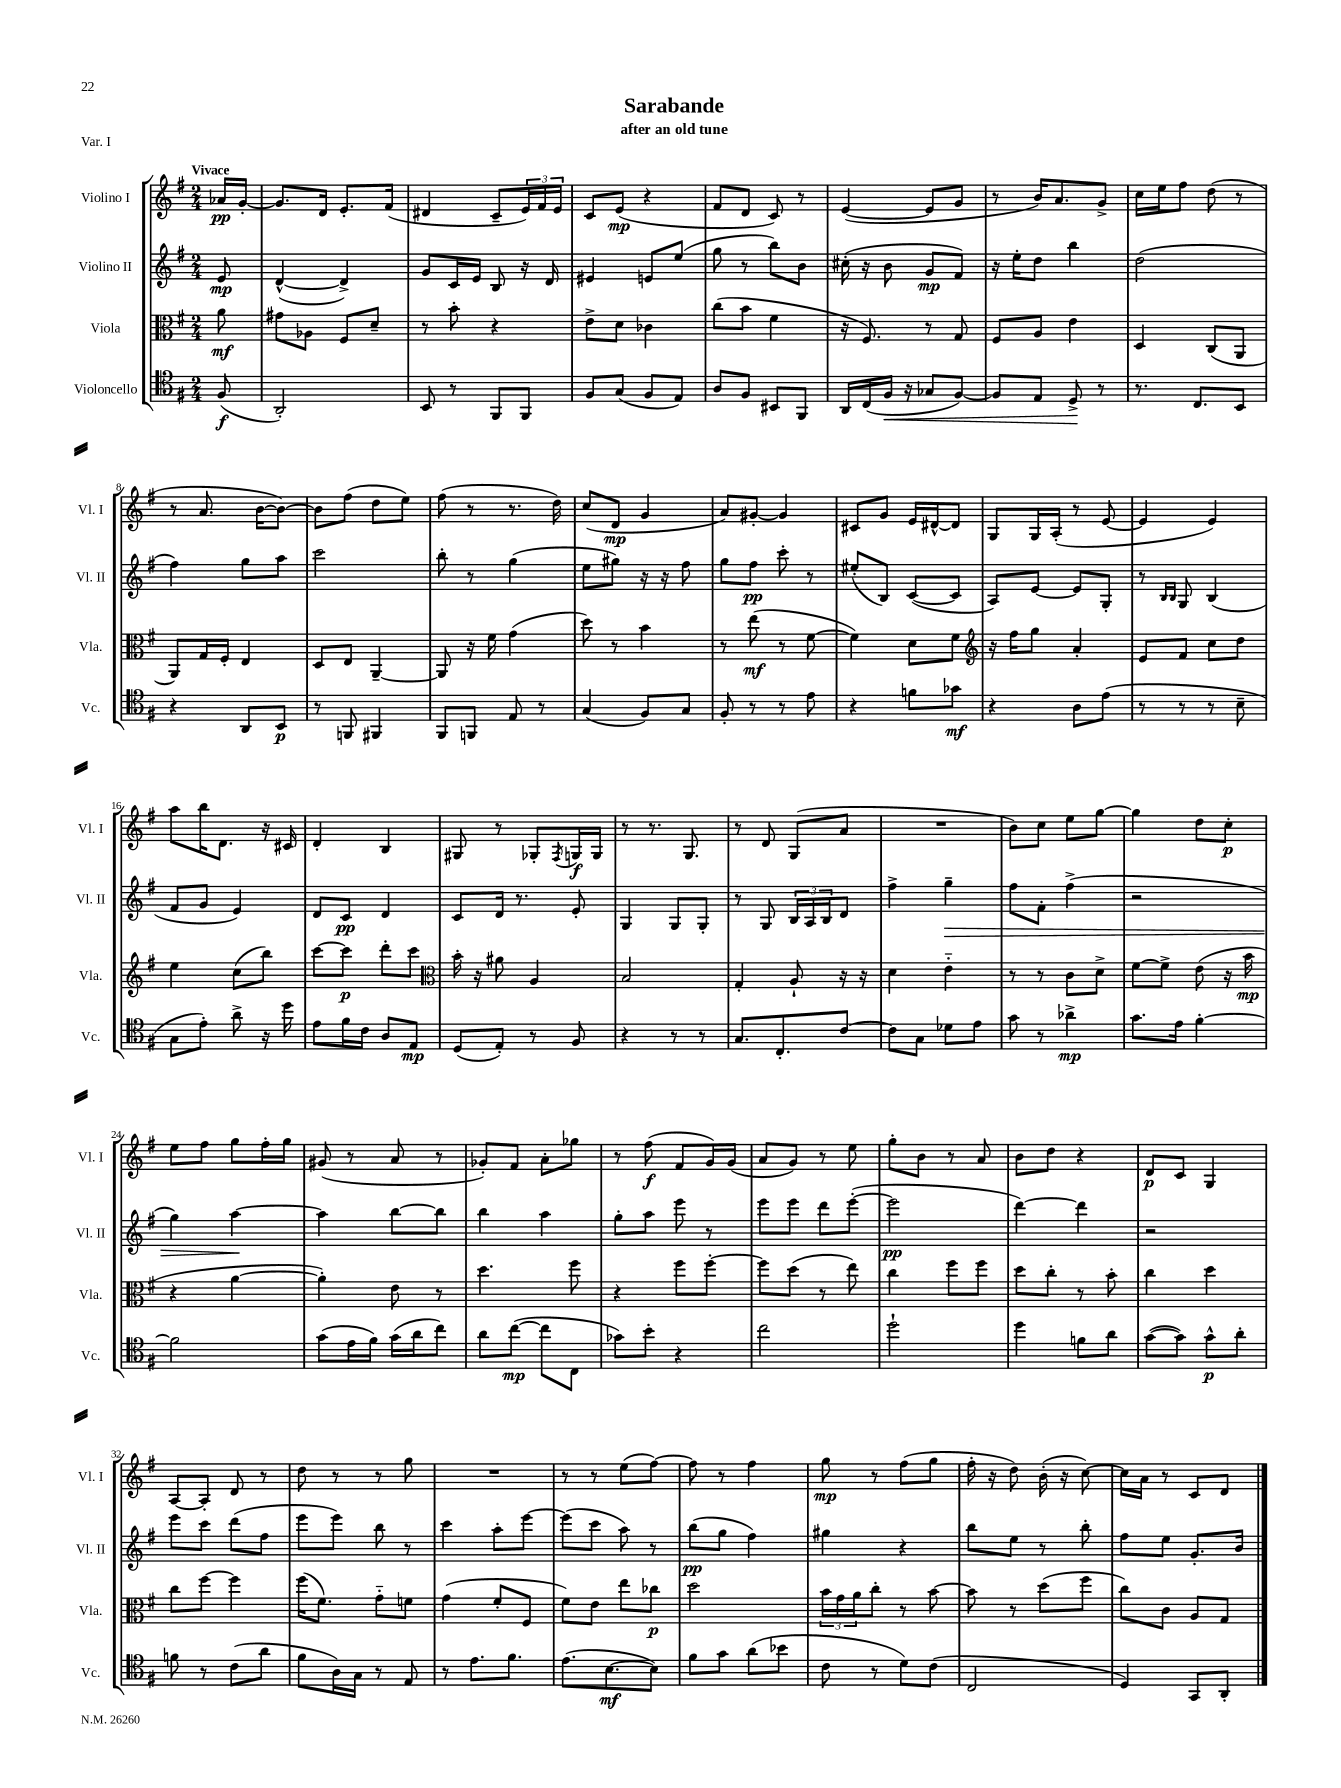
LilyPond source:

\header { title = "Sarabande" subtitle = "after an old tune" piece = "Var. I" }
<<
\new StaffGroup <<
\new Staff = "s0" \with { instrumentName = "Violino I" shortInstrumentName = "Vl. I" } {
    \clef treble \key g \major \numericTimeSignature \time 2/4 \partial 8 \tempo "Vivace"
    aes'16\pp g'16~-. |
    g'8. d'16 e'8.-. fis'16( |
    dis'4 c'8-- \tuplet 3/2 { e'16) fis'16 e'16 } |
    c'8 e'8\mp( r4 |
    fis'8 d'8 c'8) r8 |
    e'4~( e'8 g'8 |
    r8 b'16) a'8. g'8-> |
    c''16 e''16 fis''8 d''8( r8 |
    r8 a'8. b'16~ b'8~) |
    b'8 fis''8( d''8 e''8) |
    fis''8( r8 r8. d''16) |
    c''8( d'8\mp g'4 |
    a'8) gis'8~-. gis'4 |
    cis'8 g'8 e'16 dis'16~-^ dis'8 |
    g8 g16 a16-.( r8 e'8~ |
    e'4 e'4) |
    a''8 b''16 d'8. r16 cis'16 |
    d'4-. b4 |
    gis8 r8 ges8-. \acciaccatura { fis8 } g16\f g16 |
    r8 r8. g8. |
    r8 d'8 g8( a'8 |
    R2 |
    b'8) c''8 e''8 g''8~ |
    g''4 d''8 c''8-.\p |
    e''8 fis''8 g''8 fis''16-. g''16 |
    gis'8( r8 a'8 r8 |
    ges'8-.) fis'8 a'8-. ges''8 |
    r8 fis''8\f( fis'8 g'16) g'16( |
    a'8 g'8) r8 e''8 |
    g''8-. b'8 r8 a'8 |
    b'8 d''8 r4 |
    d'8\p c'8 g4 |
    a8~ a8-. d'8 r8 |
    d''8 r8 r8 g''8 |
    R2 |
    r8 r8 e''8( fis''8~) |
    fis''8 r8 fis''4 |
    g''8\mp r8 fis''8( g''8 |
    fis''16-. r16 d''8) b'16-.( r16 c''8~) |
    c''16 a'16 r8 c'8 d'8 \bar "|." |
}
\new Staff = "s1" \with { instrumentName = "Violino II" shortInstrumentName = "Vl. II" } {
    \clef treble \key g \major \numericTimeSignature \time 2/4 \partial 8
    e'8\mp |
    d'4~-^( d'4->) |
    g'8 c'16 e'16 b8 r16 d'16 |
    eis'4 e'8 e''8( |
    g''8 r8 b''8) b'8 |
    cis''16-.( r16 b'8 g'8\mp fis'8) |
    r16 e''16-. d''8 b''4 |
    d''2( |
    fis''4) g''8 a''8 |
    c'''2 |
    b''8-. r8 g''4( |
    e''8 gis''8) r16 r16 fis''8 |
    g''8 fis''8\pp c'''8-. r8 |
    eis''8-.( b8) c'8~( c'8 |
    a8) e'8~ e'8 g8-. |
    r8 \grace { b16 b16 } g8 b4( |
    fis'8 g'8 e'4) |
    d'8 c'8\pp d'4 |
    c'8 d'16 r8. e'8-. |
    g4 g8 g8-. |
    r8 g8 \tuplet 3/2 { b16 a16 b16 } d'8 |
    fis''4-> g''4--\> |
    fis''8 fis'8-. fis''4->( |
    r2 |
    g''4) a''4~\! |
    a''4 b''8~ b''8 |
    b''4 a''4 |
    g''8-. a''8 e'''8 r8 |
    e'''8 e'''8 d'''8 e'''8~-.( |
    e'''2\pp |
    d'''4~) d'''4 |
    r2 |
    e'''8 c'''8 d'''8( fis''8 |
    e'''8 e'''8) b''8 r8 |
    c'''4 a''8-. e'''8~ |
    e'''8( c'''8 a''8) r8 |
    b''8\pp( g''8 fis''4) |
    gis''4 r4 |
    b''8 e''8 r8 b''8-. |
    fis''8 e''8 g'8.-. b'16 \bar "|." |
}
\new Staff = "s2" \with { instrumentName = "Viola" shortInstrumentName = "Vla." } {
    \clef alto \key g \major \numericTimeSignature \time 2/4 \partial 8
    a'8\mf |
    gis'8 aes8 fis8 d'8-- |
    r8 b'8-. r4 |
    e'8-> d'8 ces'4 |
    c''8( b'8 fis'4 |
    r16 fis8.) r8 g8 |
    fis8 a8 e'4 |
    d4 c8( a,8 |
    a,8) g16 fis16-. e4 |
    d8 e8 a,4~-- |
    a,8 r16 fis'16 g'4( |
    d''8) r8 b'4 |
    r8 e''8\mf( r8 fis'8~ |
    fis'4) d'8 fis'8 |
    \clef treble r16 fis''16 g''8 a'4-. |
    e'8 fis'8 c''8 d''8 |
    e''4 c''8( b''8) |
    c'''8~ c'''8\p d'''8-. c'''8 |
    \clef alto b'16-. r16 ais'8 a4 |
    b2 |
    g4-. a8-! r16 r16 |
    d'4 e'4-_ |
    r8 r8 c'8 d'8-> |
    fis'8~ fis'8-> e'8( r16 b'16\mp |
    r4 a'4~ |
    a'4-.) e'8 r8 |
    d''4. fis''8 |
    r4 fis''8 fis''8~-. |
    fis''8 d''8( r8 e''8) |
    c''4 fis''8 fis''8 |
    d''8 c''8-. r8 b'8-. |
    c''4 d''4 |
    c''8 fis''8~ fis''4 |
    fis''16( fis'8.) g'8-_ f'8 |
    g'4( fis'8-. fis8 |
    fis'8) e'8 e''8 ces''8\p |
    d''2 |
    \tuplet 3/2 { b'16 g'16 a'16 } c''8-. r8 b'8~ |
    b'8 r8 d''8( fis''8 |
    c''8) c'8 a8 g8 \bar "|." |
}
\new Staff = "s3" \with { instrumentName = "Violoncello" shortInstrumentName = "Vc." } {
    \clef tenor \key g \major \numericTimeSignature \time 2/4 \partial 8
    fis8\f( |
    a,2-.) |
    b,8 r8 fis,8 fis,8 |
    fis8 g8( fis8 e8) |
    a8 fis8 bis,8 fis,8 |
    a,16 c16( fis16\< r16 ges8 fis8~) |
    fis8 e8 d8->\! r8 |
    r8. c8. b,8 |
    r4 a,8 b,8\p |
    r8 f,8 fis,4 |
    fis,8 f,8 e8 r8 |
    g4( fis8) g8 |
    fis8-. r8 r8 e'8 |
    r4 f'8 ges'8\mf |
    r4 a8 e'8( |
    r8 r8 r8 b8-- |
    g8 e'8-.) a'8-> r16 d''16 |
    e'8 fis'16 c'16 a8 e8\mp |
    d8( e8-.) r8 fis8 |
    r4 r8 r8 |
    g8. c8.-. c'8~ |
    c'8 g8 des'8 e'8 |
    g'8 r8 aes'4->\mp |
    g'8. e'16 fis'4~-. |
    fis'2 |
    g'8( e'16 fis'16) g'16( a'16 c''8) |
    a'8 c''8~\mp( c''8 c8 |
    ges'8) b'8-. r4 |
    c''2 |
    d''2-! |
    d''4 f'8 a'8 |
    g'8~( g'8) g'8-^\p a'8-. |
    f'8 r8 c'8( a'8 |
    fis'8 a16) g16 r8 e8 |
    r8 e'8. fis'8. |
    e'8.( b8.~\mf b8) |
    fis'8 g'8 a'8( bes'8 |
    c'8 r8 d'8) c'8( |
    c2 |
    d4) g,8 a,8-. \bar "|." |
}
>>
>>
